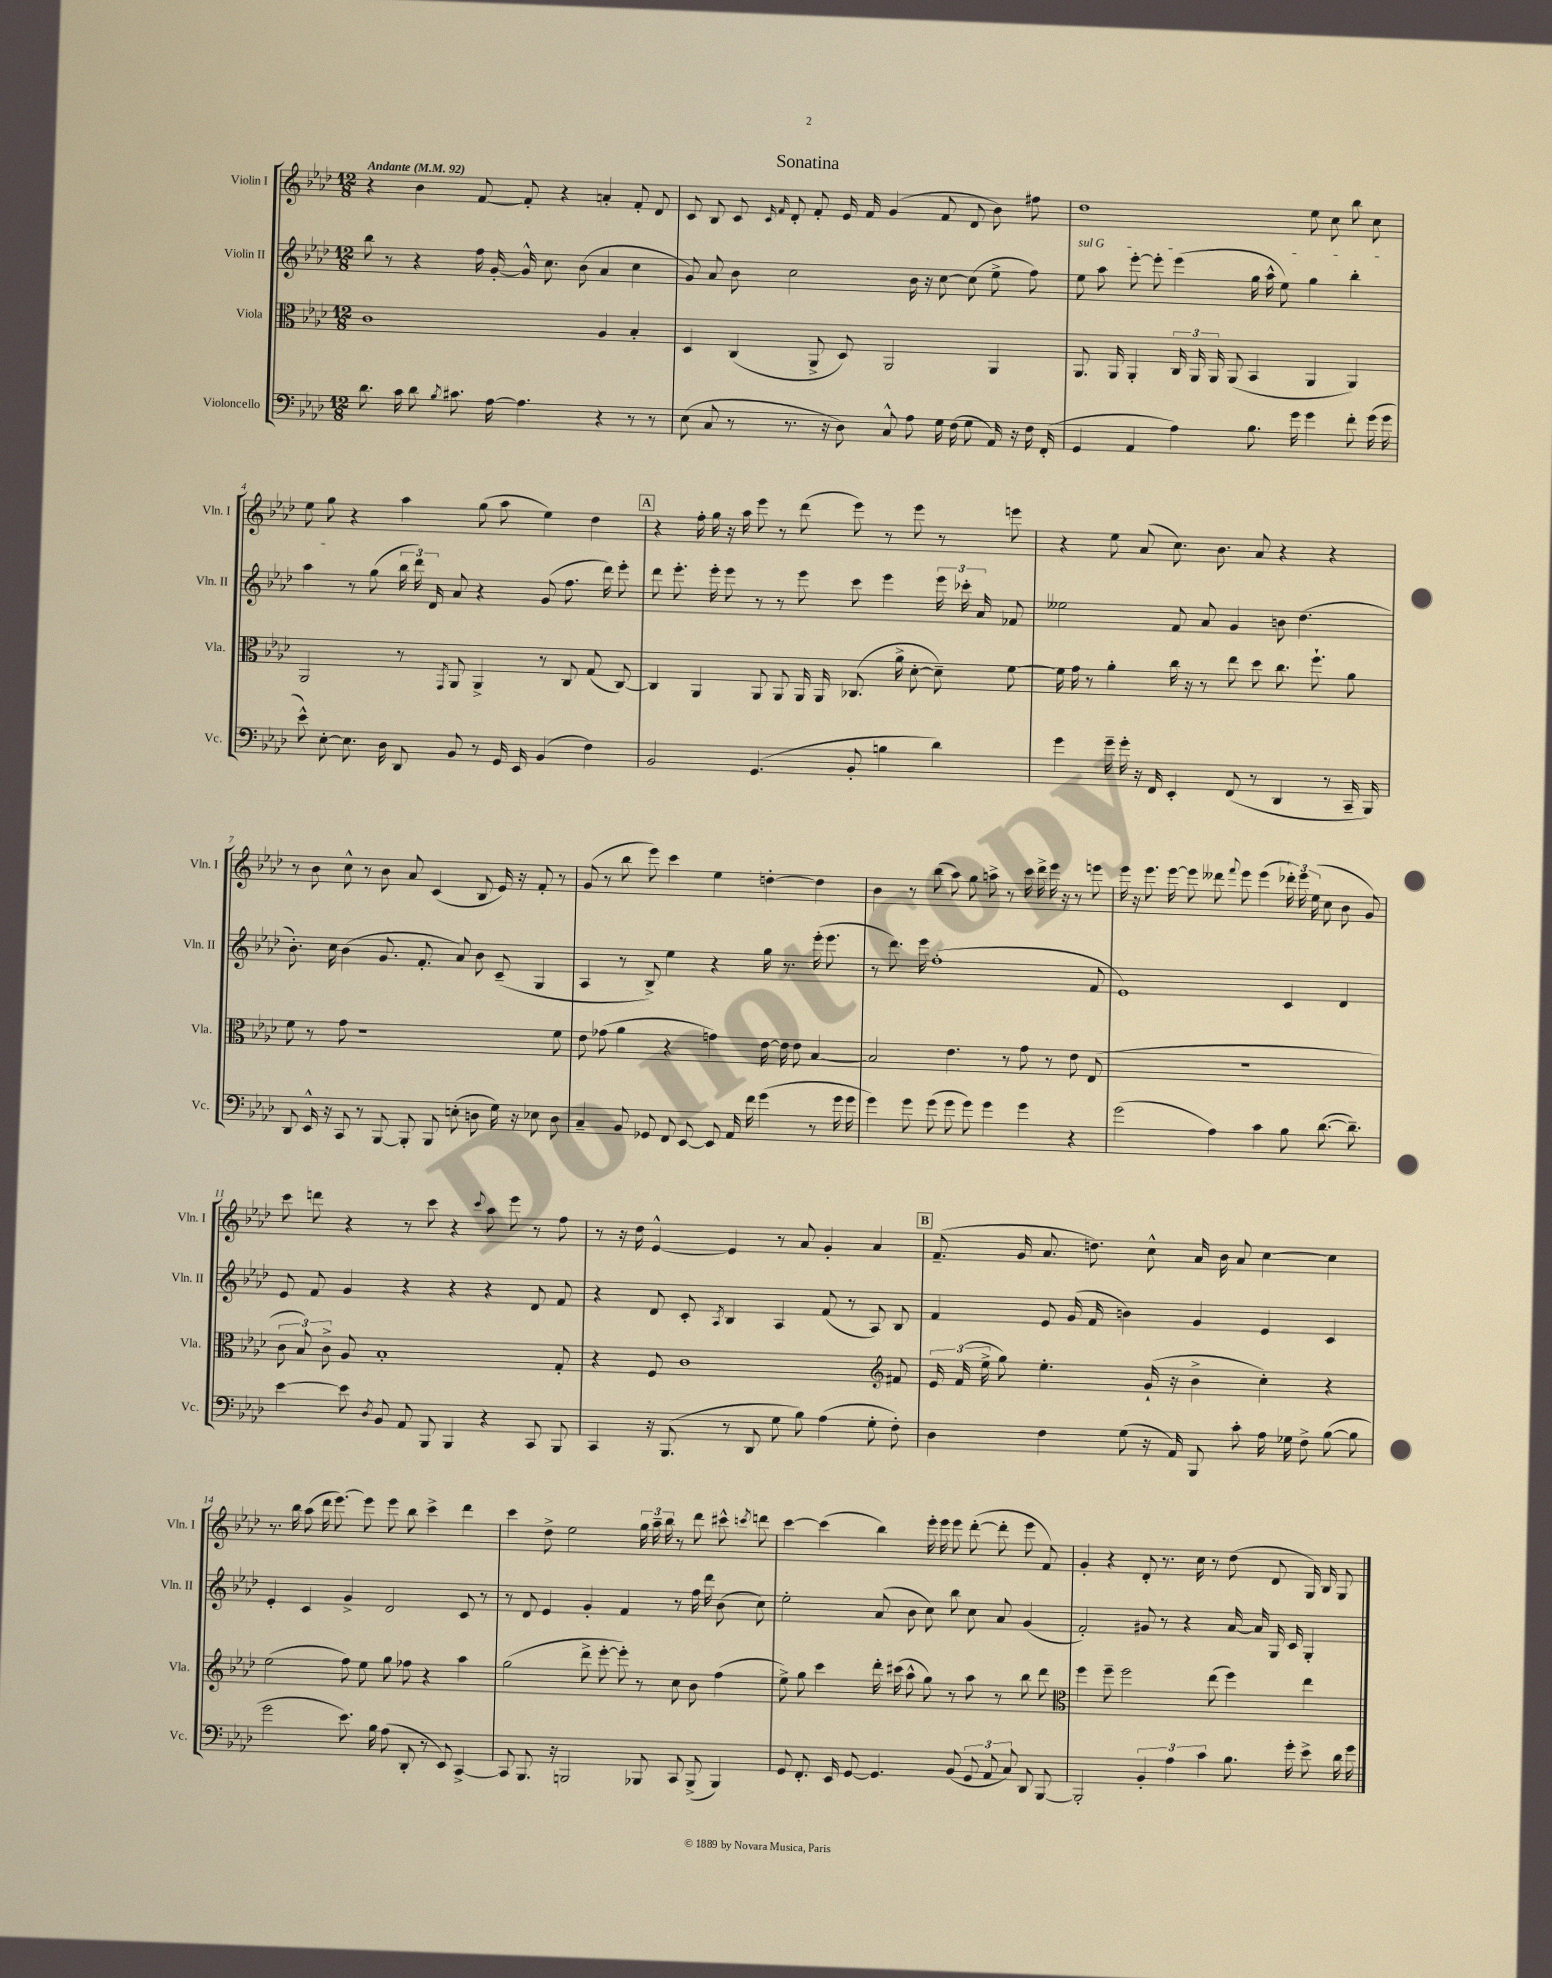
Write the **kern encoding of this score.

**kern	**kern	**kern	**kern
*part4	*part3	*part2	*part1
*staff4	*staff3	*staff2	*staff1
*I"Violoncello	*I"Viola	*I"Violin II	*I"Violin I
*I'Vc.	*I'Vla.	*I'Vln. II	*I'Vln. I
*clefF4	*clefC3	*clefG2	*clefG2
*k[b-e-a-d-]	*k[b-e-a-d-]	*k[b-e-a-d-]	*k[b-e-a-d-]
*M12/8	*M12/8	*M12/8	*M12/8
*MM92	*MM92	*MM92	*MM92
=1	=1	=1	=1
!	!	!	!LO:TX:a:B:t=Andante
8.d-\	1c	8bb-\	4r
.	.	8r	.
16c\	.	.	.
8d-\	.	4r	4b-\
8qB-/	.	.	.
8.c#X\	.	.	.
.	.	16ff\	[8f/
[16A-\	.	[16g'/	.
4.A-\]	.	16g^^/]	8f'/]
.	.	8.cc\	.
.	.	.	4r
.	.	(8b-\	.
4r	4A-/	4a-/	4an'/
8r	4B-'/	4cc\	8f'/
8r	.	.	8d-/
=2	=2	=2	=2
(8E-\	4D-/	8g/)	8c/
8C/	.	8a-/	8B-/
8r	(4C/	8b-\	8c/
.	.	.	16qqc/
.	.	.	16qqf/
8.r	.	2cc\	8d-'/
.	8AA-^/	.	8f'/
16r	.	.	.
8D-\)	8D-/)	.	16e-/
.	.	.	16f/
8C^^/	2AA-/	.	(4g/
8A-\	.	16b-\	.
.	.	16r	.
16G\	.	[8cc\	8f/
(16F\	.	.	.
8G\	.	(8cc\]	8d-/
16AA-/)	4AA-/	8ee-^\	8b-\)
16r	.	.	.
16F\	.	8ff\)	8ff#X\
(16FF'/	.	.	.
=3	=3	=3	=3
!	!	!LO:TX:a:i:t=sul G	!
4GG/	8.AA-/	8ee-\	1dd-
.	.	8aa-\	.
.	16AA-/	.	.
4AA-/	4AA-'/	[8eee-'\	.
.	.	8eee-'\]	.
4A-\)	24C/	(4eee-\	.
.	24AA-/	.	.
.	24AA-/	.	.
.	(8AA-/	.	.
8.B-\	4BB-/	16gg\	.
.	.	16aa-^^\	.
.	.	8ee-\)	.
16g\	.	.	.
4g\	4AA-/	4gg\	8ee-\
.	.	.	8cc\
8f'\	4AA-/)	4bb-'\	8bb-\
(16g\	.	.	8cc\
16g\	.	.	.
!!LO:LB:g=z
=4	=4	=4	=4
8e-^^\)	2AA-/	4aa-\	8ee-\
[8E-'\	.	.	8gg\
8.E-\]	.	8r	4r
.	.	(8gg\	.
16D-\	.	.	.
8DD-/	8r	24bb-\	4aa-\
.	.	24ddd-\)	.
.	.	24d-/	.
.	8qGG/	.	.
8BB-/	8AA-/	8a-/	.
8r	4AA-^/	4r	(8gg\
16GG/	.	.	8aa-\
16EE-/	.	.	.
(4BB-/	8r	(8g/	4ee-\)
.	8C/	8.ff\	.
4F\)	(8G/	.	4dd-\
.	.	16ddd-\)	.
.	[8C/)	8eee-'\	.
!!LO:REH:place=s1:t=A
=5	=5	=5	=5
2BB-/	4C/]	8ddd-\	4r
.	.	8.eee-'\	.
.	4AA-/	.	16ff'\
.	.	16eee-'\	16gg\
.	.	8eee-\	16r
.	.	.	16aa-\
(4.GG/	8AA-/	8r	8eee-\
.	8AA-/	8r	8r
.	16AA-/	8eee-\	(8ddd-\
.	16AA-/	.	.
8BB-'/	(8.C-X/	8ccc\	8eee-\)
4Bn\	.	4eee-\	8r
.	16a-^\	.	.
.	[8d-'\	.	8eee-\
4d-\)	8d-~\])	24eee-\	8r
.	.	24ccc-X'\	.
.	.	24a-/	.
.	[8f\	8f-X/	8eeen\
=6	=6	=6	=6
4g\	16f\]	2ee--X\	4r
.	16g\	.	.
.	8r	.	.
16g~\	4a-'\	.	8ee-\
16g'\	.	.	.
16r	.	.	(8a-/
16FF/	.	.	.
4EE-'/	16cc\	8f/	8.cc\)
.	16r	.	.
.	8r	8a-/	.
.	.	.	8.b-\
(8FF/	8ee-\	4g/	.
8r	8dd-\	.	8a-/
4DD-/	8.cc\	8bn\	4r
.	.	(4.dd-\	.
.	8.ff`\	.	.
8r	.	.	4r
16CC~/	8a-\	.	.
16BBB-/)	.	.	.
!!LO:LB:g=z
=7	=7	=7	=7
8DD-/	8f\	8.b-'\)	8r
16EE-^^/	8r	.	8b-\
16r	.	16cc\	.
8CC/	8g\	(4b-\	8cc^^\
8r	1r	.	8r
[8BBB-/	.	8.g/	8b-\
8BBB-'/]	.	.	8a-/
.	.	8.f'/	.
8BBB-/	.	.	(4c/
(8En'\	.	8a-/)	.
8Dn\	.	8b-\	8B-/
16G\)	.	(8c~/	16e-/)
16r	.	.	16r
8E-X\	.	4G/	8f'/
8D\	8f\	.	8r
=8	=8	=8	=8
4C~/	8e-\	4A-/	(8g/
.	(8g-X\	.	8r
8BB-/	4a-\	8r	8bb-\
8GG-X/	.	8B-^/)	8eee-\)
8FF/	4r	4ee-\	4ccc\
[8EE-/	.	.	.
8EE-/]	4gn\)	4r	4ee-\
16AA-/	.	.	.
16f\	.	.	.
(4g\	[16e-\	16gg\	[4ddn'\
.	16e-\]	8.r	.
.	8e-\	.	.
8r	[4B-/	(16eee-'\	4dd\]
.	.	8.eee-\	.
16g\	.	.	.
16g\	.	.	.
=9	=9	=9	=9
4g\)	2B-/]	8r	4b-\
.	.	8.ddd-\)	.
8g\	.	.	8r
.	.	16eee-\	.
(8g\	.	(1ff'	(8bb-\
8g\	4.e-\	.	8aa-\)
8g\)	.	.	8gg\
4g\	.	.	8aan^\
.	8r	.	8r
4g\	8g\	.	16ccc\
.	.	.	16ddd-^\
.	8r	.	16eee-\
.	.	.	16r
4r	8e-\	.	8r
.	(8E-/	8f/	8eeen\
=10	=10	=10	=10
(2g\	1.r	1e-)	16eee-\
.	.	.	16r
.	.	.	8.eee-\
.	.	.	[16eee-\
.	.	.	8eee-\]
4A-\)	.	.	8ddd--X\
.	.	.	8qqfff/
.	.	.	8eee-\
4c\	.	.	(4eee-\
8B-\	.	4c/	24ddd-X'\)
.	.	.	24eee-\
.	.	.	(24ee-\
([8.d-\	.	.	8cc\
.	.	4d-/	8b-\
8.d-~\])	.	.	.
.	.	.	8g/)
!!LO:LB:g=z
=11	=11	=11	=11
[4e-\	12c\	8e-/	8ccc\
.	12B-/)	.	.
.	.	8f/	8dddn\
.	12c^\	.	.
8e-\]	8A-/	4g/	4r
8qD-/	.	.	.
8BB-/	1B-'	.	.
8AA-/	.	4r	8r
8BBB-/	.	.	8ccc\
4BBB-/	.	4r	4r
.	.	.	8qqccc/
4r	.	4r	8aa-\
.	.	.	8eee-\
8CC/	.	8d-/	8r
8BBB-/	8G'/	8f/	8ff\
=12	=12	=12	=12
4CC/	4r	4r	8r
.	.	.	16r
.	.	.	16dd-\
16r	8F/	8d-/	[4e-^^/
(8.BBB-/	.	.	.
.	1c	8c'/	.
.	.	8qA-/	.
8r	.	4B-/	4e-/]
8DD-/	.	.	.
8G\	.	4A-/	8r
8B-\)	.	.	8a-/
(4A-\	.	(8f/	4g'/
.	.	8r	.
8G'\	.	8A-/)	4a-/
*	*clefG2	*	*
8F'\)	8f#X/	8B-/	.
!!LO:REH:place=s1:t=B
=13	=13	=13	=13
4D-\	24e-/	4f/	(8.f~/
.	(24f/	.	.
.	24ee-^\	.	.
.	8gg\)	.	.
.	.	.	16g/
4F\	4.ee-'\	8e-/	8.a-/
.	.	(16g/	.
.	.	16f/	8.ddn\)
(8G\	.	4bn\)	.
16r	(16g`/	.	8cc^^\
16AA-/)	16r	.	.
8BBB-/	4b-^\	4g/	16a-/
.	.	.	16b-\
8c'\	.	.	8a-/
16A-\	4cc'\)	4e-/	[4cc\
16G-X\	.	.	.
8F^\	.	.	.
([8B-\	4r	4c/	4cc\]
8B-\]	.	.	.
!!LO:LB:g=z
=14	=14	=14	=14
2g\	(2ee-\	4e-'/	8.r
.	.	.	16bb-\
.	.	4c/	(8aa-\
.	.	.	16ddd-\
.	.	.	[8.eee-\)
8.e-\)	8ff\)	4g^/	.
.	8ee-\	.	8eee-\]
16B-\	.	.	.
(8A-\	8gg\	2d-/	8eee-\
8DD-'/	8ff-X\	.	8bb-\
8r	4r	.	4ccc^\
8EE-/)	.	.	.
[4CC^/	4aa-\	8c/	4ddd-\
.	.	8r	.
=15	=15	=15	=15
8CC/]	(2gg\	8r	4ccc\
8.BBB-/	.	8d-/	.
.	.	4e-/	8dd-^\
16r	.	.	.
2BBBn/	.	.	2ee-\
.	8ddd-^\	4g'/	.
.	[8eee-'\	.	.
.	8eee-'\])	4f/	.
8BBB-X/	8r	.	24gg\
.	.	.	24aa-~\
.	.	.	24bb-\
8CC/	8cc\	8r	8r
(8BBB-^/	8b-\	16ff\	8ddd-\
.	.	16ddd-\	.
4BBB-/)	(4ff\	(8b-\	8ccc#X^^\
.	.	.	8qcccn/
.	.	8cc\)	8dddn\
=16	=16	=16	=16
8GG/	8ee-^\)	2ee-'\	[4ccc\
8.FF'/	8gg\	.	.
.	4ccc\	.	(4ccc\]
16EE-/	.	.	.
[8GG/	.	.	.
4.GG/]	16ddd-'\	(8a-/	4bb-\)
.	(16ccc#X\	.	.
.	8aa-^^\	8b-\	.
.	8gg\)	8cc\)	16eee-'\
.	.	.	16eee-\
(8BB-/	8r	8bb-\	8eee-\
12GG/	8aa-\	8cc\	([8ddd-'\
12AA-/	.	.	.
.	8r	8a-/	8ddd-'\]
12C/)	.	.	.
8DD-/	8bb-\	(4g/	8eee-\
[8BBB-/	8ddd-\	.	8f/)
=17	=17	=17	=17
*	*clefC3	*	*
2BBB-'/]	4ff\	2f'/)	4g'/
.	8ff~\	.	4r
.	2ff\	.	.
6BB-'/	.	8g#X/	8d-'/
.	.	8r	8.r
6A-\	.	.	.
.	.	4r	.
.	.	.	16cc\
6c\	.	.	.
.	(8ee-\	.	8r
8.B-\	4ff\)	[16a-/	(8dd-\
.	.	16a-/]	.
.	.	16G/	8d-/
16g'\	.	16c/	.
8e-^\	4ee-\	4G'/	16G/)
.	.	.	16B-/
16d-\	.	.	8G/
16g\	.	.	.
==	==	==	==
*-	*-	*-	*-
